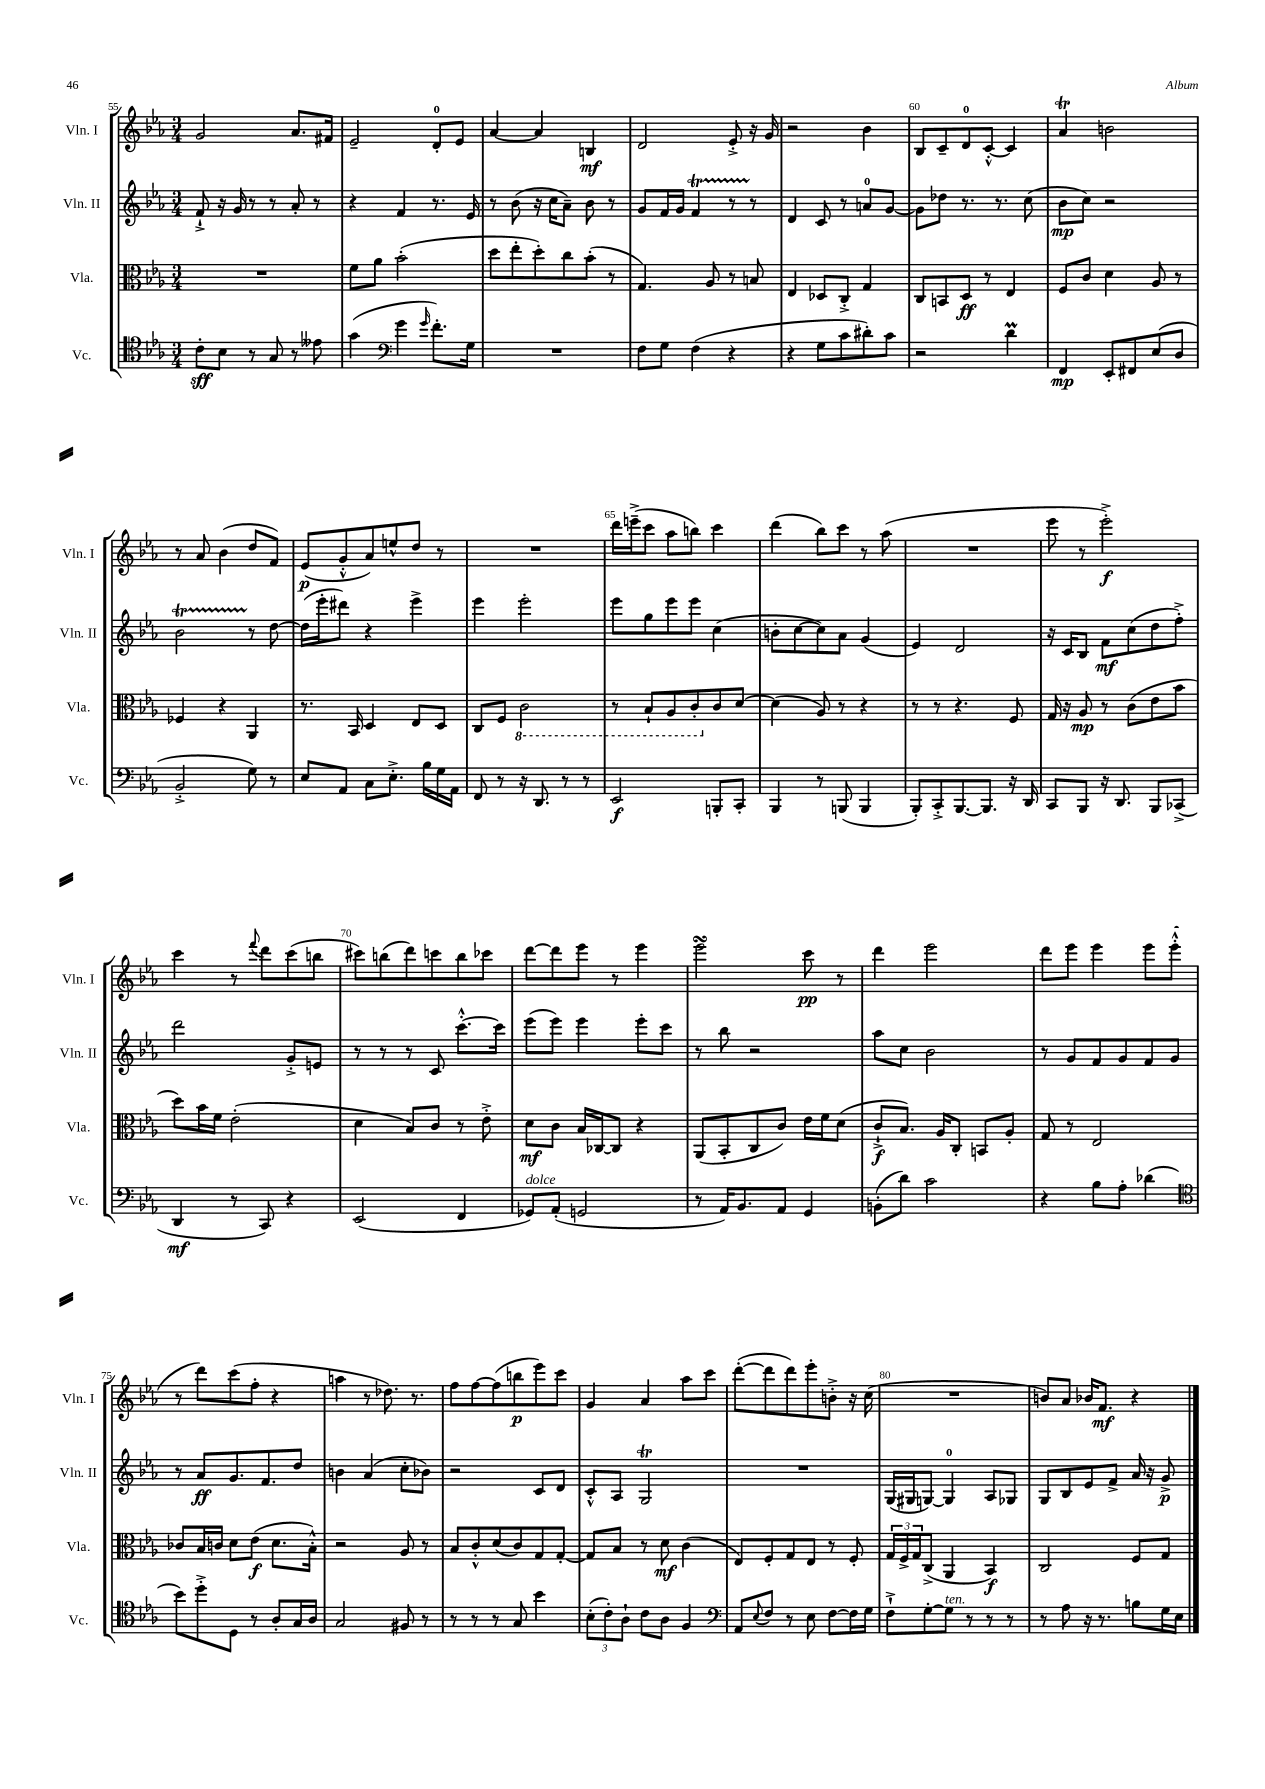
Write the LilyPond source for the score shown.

<<
\new StaffGroup <<
\new Staff = "s0" \with { instrumentName = "Vln. I" shortInstrumentName = "Vln. I" } {
    \clef treble \key ees \major \numericTimeSignature \time 3/4
    g'2 aes'8. fis'16 |
    ees'2-- d'8-0-. ees'8 |
    aes'4~ aes'4 b4\mf |
    d'2 ees'8-.-> r16 g'16 |
    r2 bes'4 |
    bes8 c'8-- d'8-0 c'8~-.-^ c'4 |
    aes'4\trill b'2 |
    r8 aes'8 bes'4( d''8 f'8) |
    ees'8\p( g'8-.-^ aes'8) e''8-^ d''8 r8 |
    R2. |
    d'''16 e'''16--->( c'''8 aes''8 b''8) c'''4 |
    d'''4( bes''8) c'''8 r8 aes''8( |
    R2. |
    ees'''8 r8 ees'''2-.->\f) |
    c'''4 r8 \appoggiatura { f'''8 } d'''8 c'''8( b''8 |
    cis'''8) b''8( d'''8) c'''8 b''8 ces'''8 |
    d'''8~ d'''8 ees'''8 r8 ees'''4 |
    ees'''2\turn c'''8\pp r8 |
    d'''4 ees'''2 |
    d'''8 ees'''8 ees'''4 ees'''8 ees'''8-.-^( |
    r8 d'''8) c'''8( f''8-. r4 |
    a''4 r8 des''8.) r8. |
    f''8 f''8~ f''8( b''8\p ees'''8) c'''8 |
    g'4 aes'4 aes''8 c'''8 |
    d'''8~-.( d'''8 d'''8) ees'''8-. b'8-.-> r16 c''16( |
    R2. |
    b'8) aes'8 bes'16 f'8.\mf r4 \bar "|." |
}
\new Staff = "s1" \with { instrumentName = "Vln. II" shortInstrumentName = "Vln. II" } {
    \clef treble \key ees \major \numericTimeSignature \time 3/4
    f'8-!-> r16 g'16 r8 r8 aes'8-. r8 |
    r4 f'4 r8. ees'16 |
    r8 bes'8( r16 c''16 aes'8--) bes'8 r8 |
    g'8 f'16 g'16 f'4\startTrillSpan r8 r8\stopTrillSpan |
    d'4 c'8 r8 a'8-0 g'8~ |
    g'8 des''8 r8. r8. c''8( |
    bes'8\mp c''8) r2 |
    bes'2\startTrillSpan r8\stopTrillSpan d''8~ |
    d''16( ees'''16-. dis'''8) r4 ees'''4-> |
    ees'''4 ees'''2-. |
    ees'''8 g''8 ees'''8 ees'''8 c''4( |
    b'8-. c''8~ c''8) aes'8 g'4( |
    ees'4) d'2 |
    r16 c'16 bes8 f'8\mf c''8( d''8 f''8-.->) |
    d'''2 g'8-.-> e'8 |
    r8 r8 r8 c'8 c'''8.~-.-^ c'''16 |
    ees'''8( ees'''8) ees'''4 ees'''8-. c'''8 |
    r8 bes''8 r2 |
    aes''8 c''8 bes'2 |
    r8 g'8 f'8 g'8 f'8 g'8 |
    r8 aes'8\ff g'8. f'8. d''8 |
    b'4 aes'4( c''8-. bes'8) |
    r2 c'8 d'8 |
    c'8-.-^ aes8 g2\trill |
    R2. |
    g16( gis16 g8~) g4-0 aes8 ges8 |
    g8 bes8 ees'8 f'8-> aes'16 r16 g'8->\p \bar "|." |
}
\new Staff = "s2" \with { instrumentName = "Vla." shortInstrumentName = "Vla." } {
    \clef alto \key ees \major \numericTimeSignature \time 3/4
    R2. |
    f'8 aes'8 bes'2-.( |
    d''8 ees''8-. d''8-.) c''8 bes'8-.( r8 |
    g4.) aes8 r8 b8 |
    ees4 des8 c8-.-> g4 |
    c8 b,8 d8\ff r8 ees4 |
    f8 c'8 d'4 aes8 r8 |
    fes4 r4 aes,4 |
    r8. bes,16 d4 ees8 d8 |
    c8 f8 \ottava #-1 c2 |
    r8 bes,8-! aes,8 c8-. \ottava #0 c'8 d'8~ |
    d'4( aes8) r8 r4 |
    r8 r8 r4. f8 |
    g16 r16 aes8\mp r8 c'8( ees'8 bes'8 |
    d''8) bes'16 f'16 ees'2-.( |
    d'4 bes8) c'8 r8 ees'8-.-> |
    d'8\mf c'8 bes16 ces16~ ces8 r4 |
    aes,8( bes,8-. c8 c'8) ees'16 f'16 d'8( |
    c'8-!->\f bes8.) aes16 c8-. b,8 aes8-. |
    g8 r8 ees2 |
    ces'8 bes16 c'16 d'8 ees'8\f( d'8. bes16-.-^) |
    r2 aes8 r8 |
    bes8 c'8-.-^ d'8( c'8) g8 g8~-. |
    g8 bes8 r8 d'8\mf c'4( |
    ees8) f8-. g8 ees8 r8 f8-. |
    \tuplet 3/2 { g16 f16-> g16 } c8->( aes,4 bes,4\f) |
    c2 f8 g8 \bar "|." |
}
\new Staff = "s3" \with { instrumentName = "Vc." shortInstrumentName = "Vc." } {
    \clef tenor \key ees \major \numericTimeSignature \time 3/4
    c'8-.\sff bes8 r8 g8 r8 eeses'8 |
    g'4( \clef bass g'4 \grace { g'16 } f'8.-.) g16 |
    R2. |
    f8 g8 f4( r4 |
    r4 g8 c'8 dis'8-.) c'8 |
    r2 d'4\prall |
    f,4\mp ees,8-. fis,8 ees8( d8 |
    bes,2-.-> g8) r8 |
    ees8 aes,8 c8 ees8.-.-> bes16 g16 aes,16 |
    f,8 r8 r16 d,8. r8 r8 |
    ees,2\f b,,8-. c,8-. |
    bes,,4 r8 b,,8( b,,4 |
    bes,,8-.) c,8-.-> bes,,8.~ bes,,8. r16 d,16 |
    c,8 bes,,8 r16 d,8. bes,,8 ces,8->( |
    d,4\mf r8 c,8) r4 |
    ees,2( f,4 |
    ges,8^\markup { \italic "dolce" }) aes,8-.( g,2 |
    r8 aes,16) bes,8. aes,8 g,4 |
    b,8-.( d'8) c'2 |
    r4 bes8 aes8-. des'4( |
    \clef tenor bes'8) d''8-.-> d8 r8 aes8-. g16 aes16 |
    g2 fis8 r8 |
    r8 r8 r8 g8 bes'4 |
    \tuplet 3/2 { bes8-.( c'8-.) aes8-! } c'8 aes8 f4 |
    \clef bass aes,8 \appoggiatura { ees8 } f8 r8 ees8 f8~ f16 g16 |
    f8-!-> g8~-. g8^\markup { \italic "ten." } r8 r8 r8 |
    r8 aes8 r16 r8. b8 g16 ees16 \bar "|." |
}
>>
>>
\layout { \context { \Score currentBarNumber = #55 \override BarNumber.break-visibility = ##(#f #t #t) barNumberVisibility = #(every-nth-bar-number-visible 5) } }
